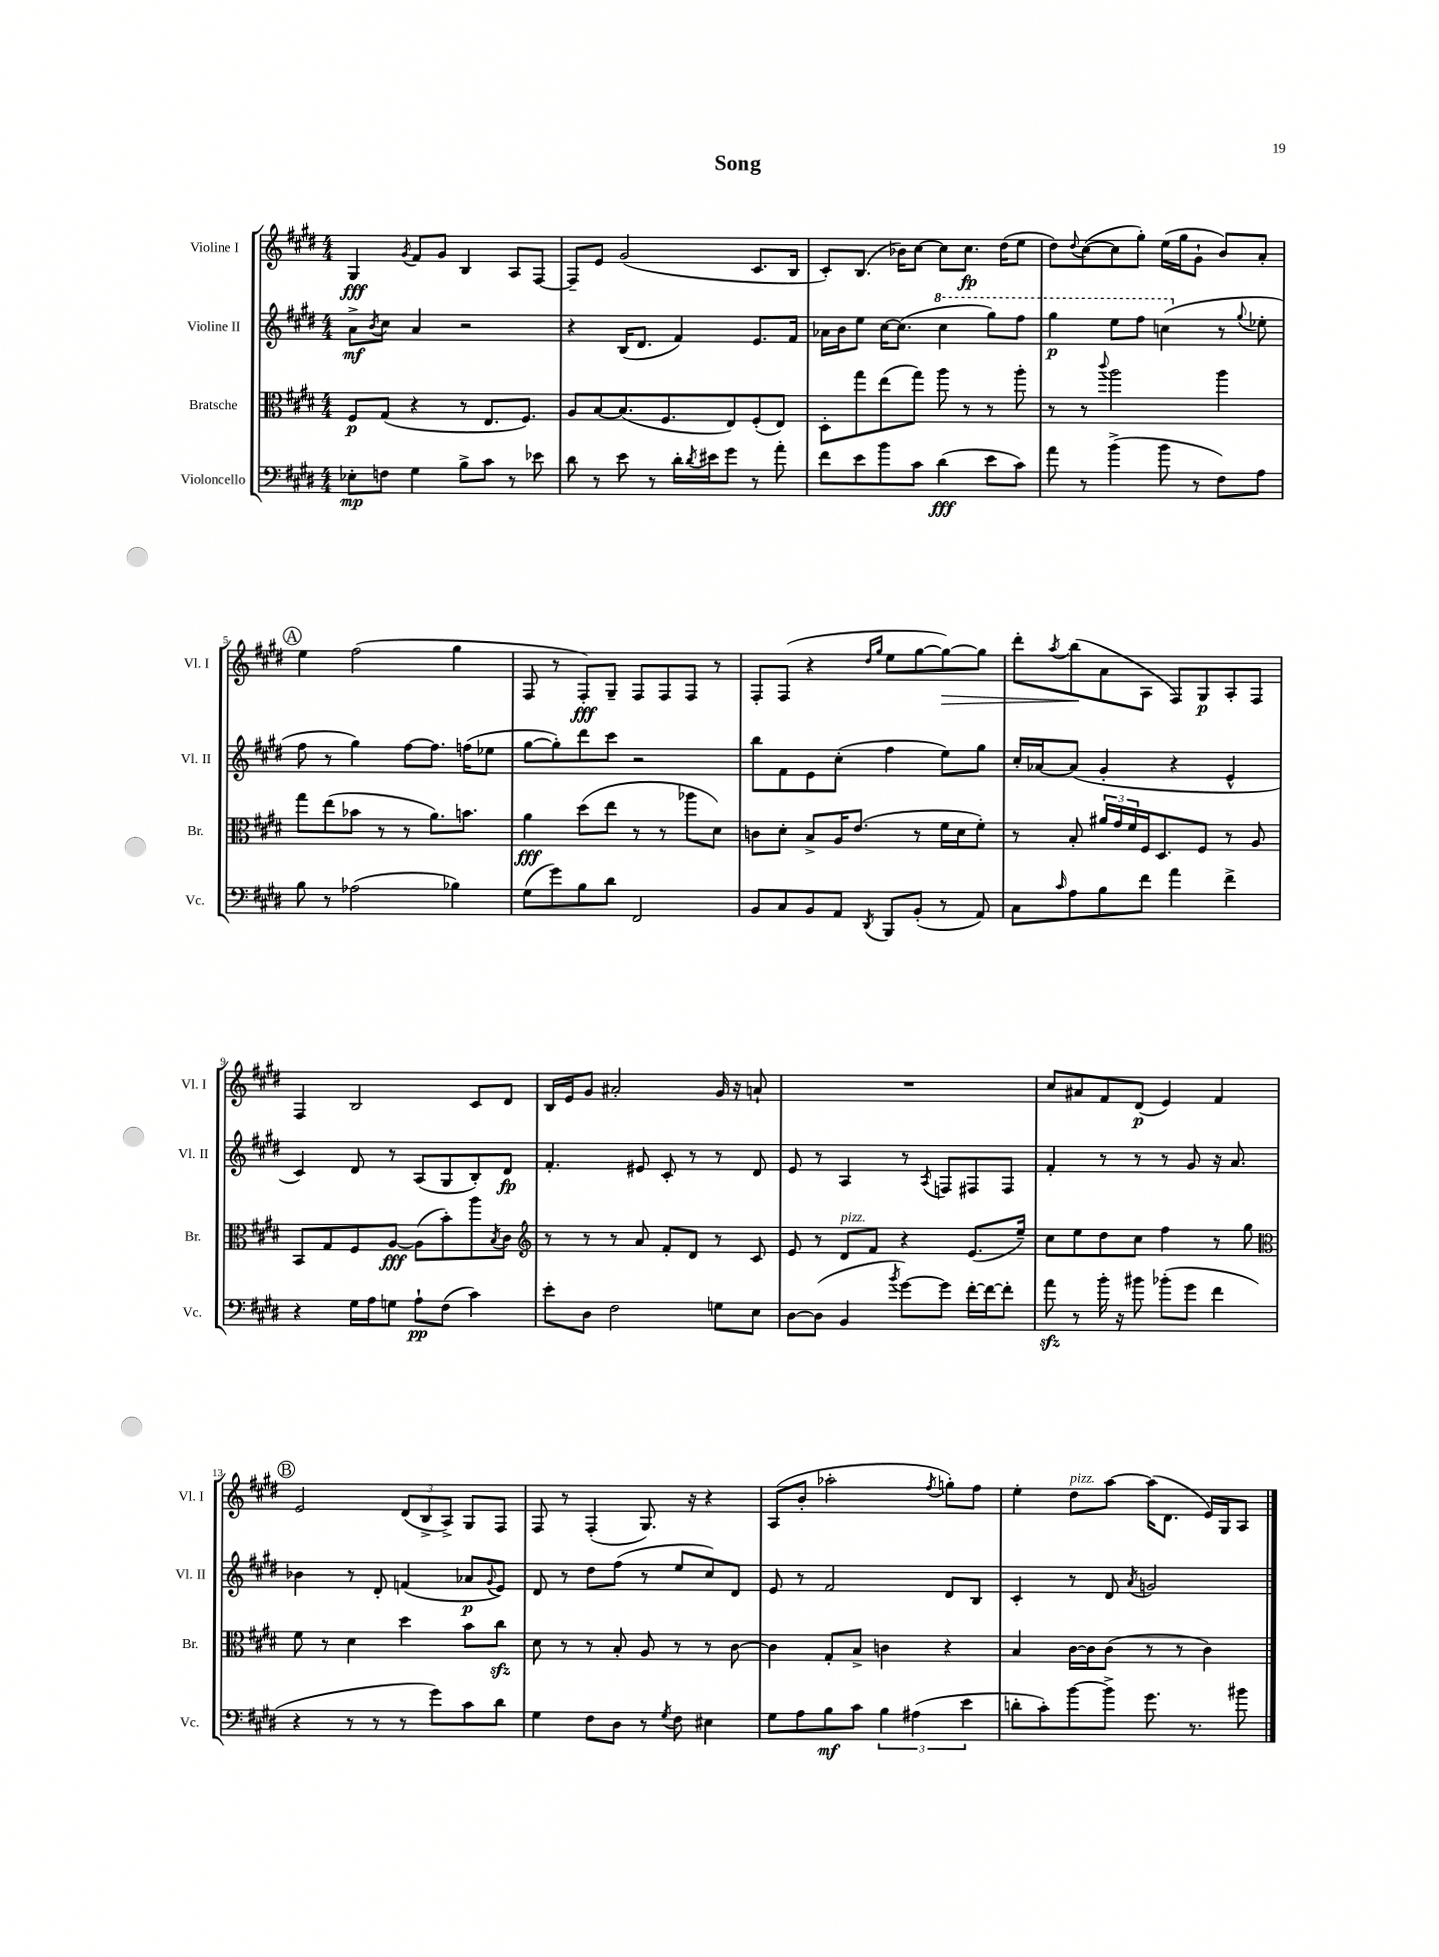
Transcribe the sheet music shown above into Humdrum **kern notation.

**kern	**kern	**kern	**kern
*staff4	*staff3	*staff2	*staff1
*clefF4	*clefC3	*clefG2	*clefG2
*k[f#c#g#d#]	*k[f#c#g#d#]	*k[f#c#g#d#]	*k[f#c#g#d#]
*M4/4	*M4/4	*M4/4	*M4/4
8E-'\L	8F#/L	8a^\L	4G#/
.	.	8qb/	.
8F\J	(8G#/J	8cc#\J	.
.	.	.	8qg#/
4G#\	4r	4a/	8f#/L
.	.	.	8g#/J
8B^\L	8r	2r	4B/
8c#\J	8.E/L	.	.
8r	.	.	8A/L
.	8.F#/J)	.	.
8e-\	.	.	[8F#/J
=	=	=	=
8d#\	8A/L	4r	8F#~/]L
8r	[8B/	.	8e/J
8e\	(8.B/]	(16B/LK	(2g#/
.	.	8.d#/J	.
8r	.	.	.
.	8.F#/	.	.
16d#'\LL	.	4f#/)	.
8qd#/	.	.	.
16e#\J	.	.	.
8g#\J	8E/)	.	.
8r	(8F#'/	8.e/L	8.c#/L
8a'\	8E/J)	.	.
.	.	16f#/Jk	16B/Jk
=	=	=	=
8f#\L	8D#'\L	16a-\LL	8c#'/L)
.	.	16b\J	.
8e\	8gg#\	8ee\J	(8.B/J
8b\	(8ee\	[16cc#\LK	.
.	.	(8.cc#\]J	16b-\LK)
8c#\J	8gg#\J)	.	[8cc#\J
(4d#\	8aa\	4ccc#\	8cc#\]L
.	8r	.	8.cc#\J
8e\L	8r	8ggg#\L)	.
.	.	.	(16dd#\LK
8c#\J)	8aa'\	8fff#\J	8ee\J
=	=	=	=
8a\	8r	4ggg#\	8dd#\L)
.	.	.	8qqdd#/
8r	8r	.	([8cc#\
.	8qqccc#/	.	.
(4b^\	2aa\	8eee\L	8cc#\]
.	.	8fff#\J	8gg#'\J)
8b\	.	(4ccc\	(16ee\LL
.	.	.	16gg#\J
8r	.	.	8g#`\J
8F#\L)	4aa\	8r	8b/L)
.	.	8qqgg#/	.
8A\J	.	8ee-'\	8a'/J
=	=	=	=
8B\	8gg#\L	8ff#\	4ee\
8r	(8ee\	8r	.
(2A-\	8b-\J	4gg#\)	(2ff#\
.	8r	.	.
.	8r	[8ff#\L	.
.	8.a\L)	8.ff#\]J	.
4B-\)	.	.	4gg#\
.	8.b\J	(16ff\LK	.
.	.	8ee-\J	.
=	=	=	=
(8G#\L	4a\	[8gg#\L	8F#/
8g#\)	.	8gg#'\])	8r
8B\	(8dd#\L	8ddd#\	8F#'/L)
8d#\J	8ee\J	8ccc#\J	8G#~/J
2FF#/	8r	2r	8F#/L
.	8r	.	8F#/
.	8aa-\L	.	8F#/J
.	8d#\J)	.	8r
=	=	=	=
8BB/L	8c\L	8bb\L	8F#'/L
8C#/	8d#'\J	8f#\	(8F#/J
8BB/	8B^/L	8e\	4r
8AA/J	16A/K	(8cc#'\J	.
.	(8.e/J	.	.
.	.	.	16qqdd#/LL
8qDD#/	.	.	16qqgg#/JJ
8BBB/L	.	4ff#\	8ee\L
(8BB'/J	8r	.	[8gg#\
8r	16f#\LL	8ee\L)	8gg#\_)
.	16d#\J	.	.
8AA/)	8f#'\J)	8gg#\J	8gg#\]J
=	=	=	=
8C#\L	8r	16cc#'/LL	8ddd#'\L
.	.	[16a-/J	.
16qqc#/	.	.	8qaa/
8A\	8B'/	(8a-/]J	(8bb\
8B\	24a#/LL	4g#'/	8a\
.	24g#/	.	.
.	24f#/	.	.
8f#\J	16F#/J	.	8A\J
.	8.D#/	.	.
4a\	.	4r	8F#/L)
.	8F#/J	.	8G#/
4f#^\	8r	4e^^/	8A'/
.	8A/	.	8F#/J
=	=	=	=
4r	8BB/L	4c#/)	4F#/
.	8G#/	.	.
16G#\LL	8F#/	8d#/	2B/
16A\J	.	.	.
8G\J	[8A/J	8r	.
8A`\L	(8A\]L	(8A/L	.
(8F#\J	8b'\)	8G#/	.
4c#\)	8aa\	8B'/)	8c#/L
.	8qB/	.	.
.	8c#\J	8d#/J	8d#/J
=	=	=	=
*	*clefG2	*	*
8e'\L	8r	4.f#'/	16B/LL
.	.	.	16e/J
8D#\J	8r	.	8g#/J
2F#\	8r	.	2a#'/
.	8a/	8e#/	.
.	8f#'/L	8c#'/	.
.	8d#/J	8r	.
8G\L	8r	8r	16g#/
.	.	.	16r
8E\J	8c#/	8d#/	8a`/
=	=	=	=
[8D#\L	8e/	8e/	1r
(8D#\]J	8r	8r	.
4BB/	8d#/L	4A/	.
.	8f#/J	.	.
8qb/	.	.	.
[8g#\L)	4r	8r	.
.	.	8qA/	.
8g#\]J	.	8F/L	.
[16f#'\LL	(8.e/L	8F#/	.
16f#\_J	.	.	.
8f#'\]J	.	8F#/J	.
.	16ee~/Jk)	.	.
=	=	=	=
8a\	8cc#\L	4f#'/	8cc#/L
8r	8ee\	.	8a#/
16b'\	8dd#\	8r	8f#/
16r	.	.	.
8b#\	8cc#\J	8r	(8d#/J
(8b-'\L	4ff#\	8r	4e/)
8g#\J	.	8g#/	.
4f#\	8r	16r	4f#/
.	.	8.a/	.
.	8gg#\	.	.
=	=	=	=
*	*clefC3	*	*
4r	8f#\	4b-\	2e/
.	8r	.	.
8r	4d#\	8r	.
8r	.	8d#'/	.
8r	4dd#\	(4f/	(12d#/L
.	.	.	12B^/
8g#\L)	.	.	.
.	.	.	12A^/J)
8c#\	8b\L	8a-/L	8G#/L
.	.	8qqg#/	.
8d#\J	8cc#\J	8e/J)	8F#/J
=	=	=	=
4G#\	8d#\	8d#/	8F#/
.	8r	8r	8r
8F#\L	8r	8dd#\L	(4F#'/
8D#\J	8B'/	(8ff#\J	.
8r	8A/	8r	8.G#/)
8qG#/	.	.	.
8F#\	8r	8ee/L	.
.	.	.	16r
4E#\	8r	8cc#/)	4r
.	[8c#\	8d#/J	.
=	=	=	=
8G#\L	4c#\]	8e/	(8A/L
8A\	.	8r	8b'/J
8B\	8G#'/L	2f#/	2aa-'\
8c#\J	8B^/J	.	.
6B\	4c\	.	.
(6A#\	.	.	.
.	.	.	8qff#/
.	4r	8d#/L	8gg'\L)
6e\	.	.	.
.	.	8B/J	8ff#\J
=	=	=	=
8d'\L	4B/	4c#'/	4ee'\
8c#'\)	.	.	.
[8b\	[16c#\LL	8r	8dd#\L
.	16c#\]J	.	.
8b^\]J	(8c#\J	8d#/	[8aa\J
.	.	8qa/	.
8.g#\	8r	2g/	(16aa\]LK
.	.	.	8.d#\J
.	8r	.	.
8.r	.	.	.
.	4c#\)	.	16e/LL)
.	.	.	16G#/J
8b#\	.	.	8A/J
==	==	==	==
*-	*-	*-	*-
